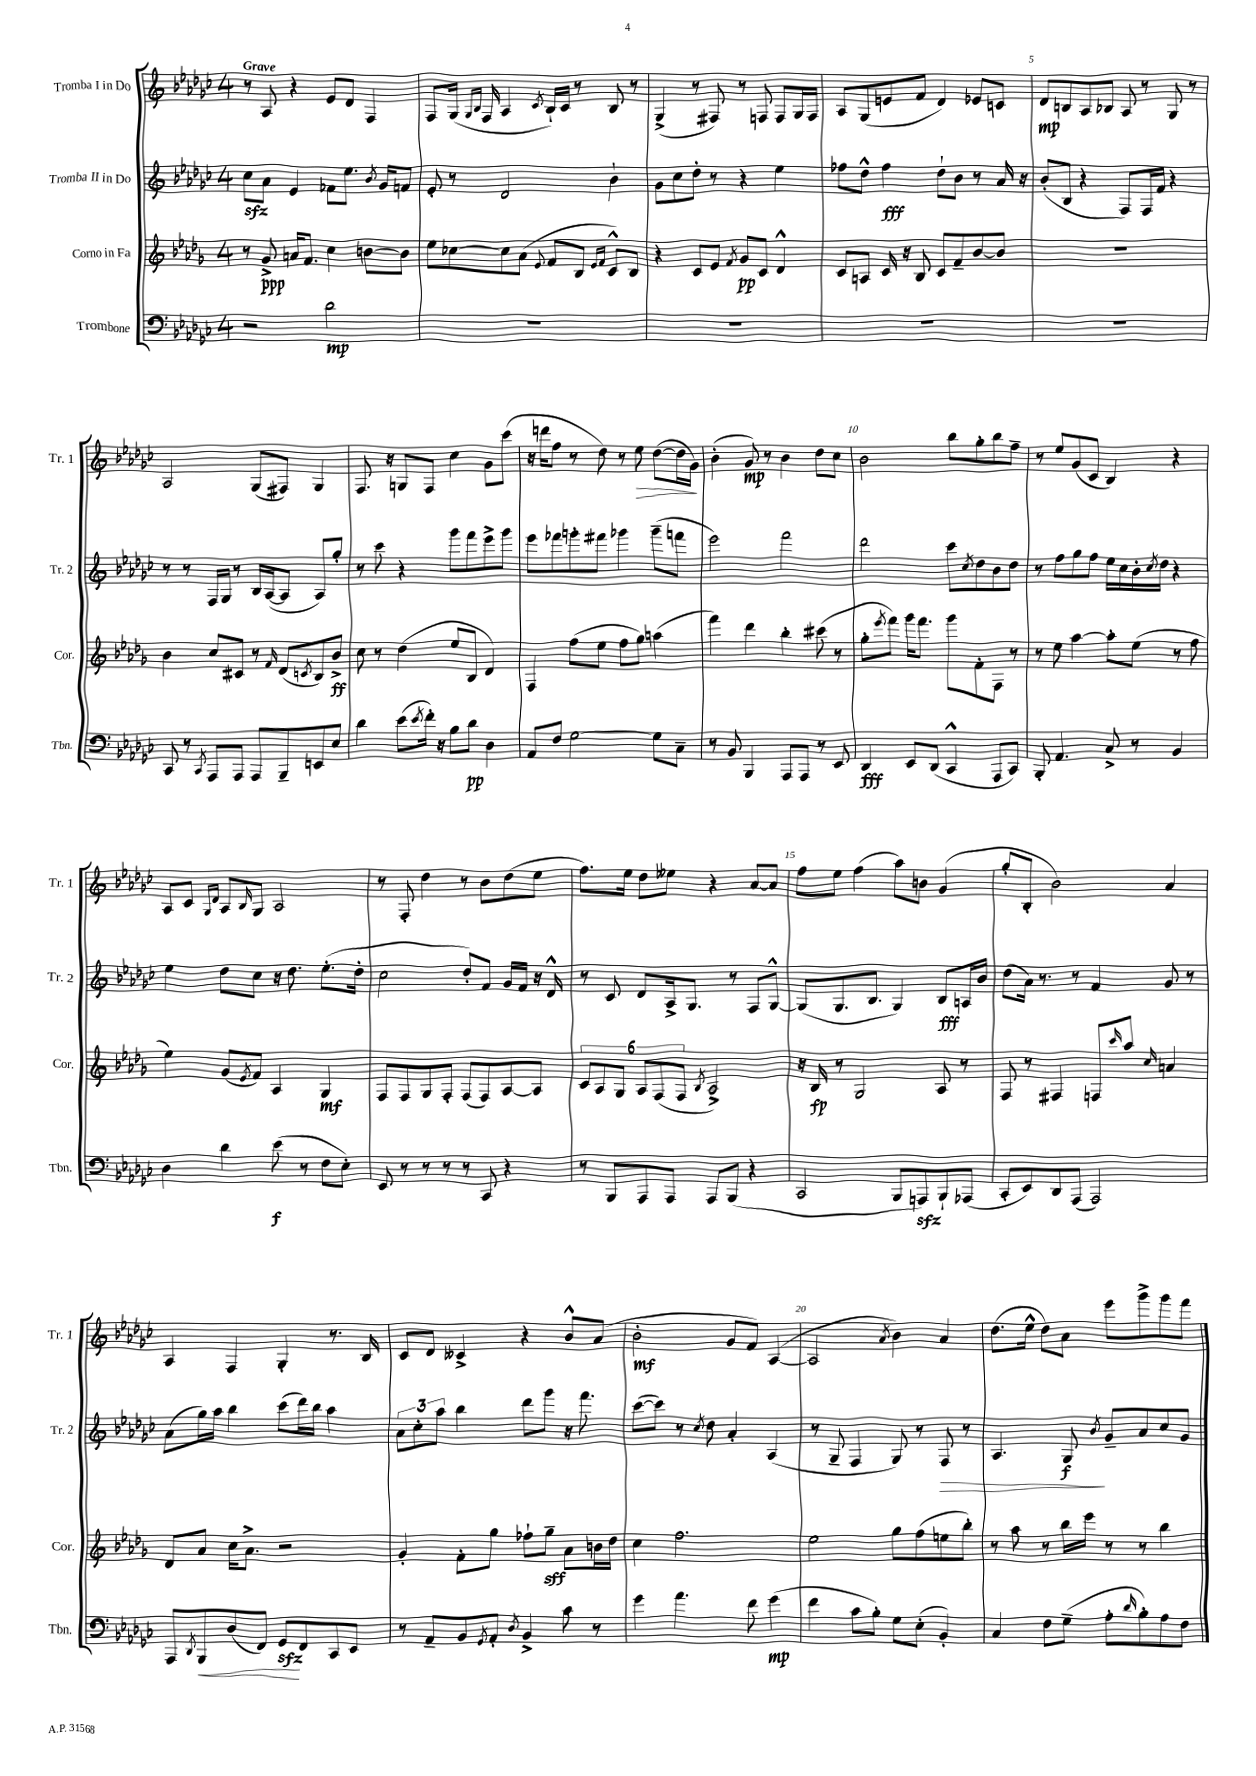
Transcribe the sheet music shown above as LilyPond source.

<<
\new StaffGroup <<
\new Staff = "s0" \with { instrumentName = "Tromba I in Do" shortInstrumentName = "Tr. 1" } {
    \clef treble \key ges \major \once \override Staff.TimeSignature.style = #'single-digit \time 4/4 \tempo "Grave"
    r8 aes8 r4 ees'8 des'8 f4 |
    f8 ges16( \grace { ges16 bes16 } f16 aes4 \acciaccatura { ces'8 } bes16-!) ces'16 r8 bes8 r8 |
    ges4->( r8 fis8) r8 f8 f8 ges16 f16 |
    aes8 ges8( e'8 f'8 des'4) ees'8 c'8 |
    des'8\mp b8 aes8 bes8 aes8 r8 ges8 r8 |
    aes2 ges8( fis8) ges4 |
    f8. r16 g8 f8 ces''4 ges'8 ces'''8( |
    r16 d'''16 f''8 r8 des''8) r8 ees''8\> des''8~( des''16 ges'16\!) |
    bes'4-.( ges'8\mp) r8 bes'4 des''8 ces''8 |
    bes'2 bes''8 ges''8-. bes''8 f''8-- |
    r8 ees''8 ges'8( ces'8 bes4) r4 |
    aes8 ces'8 \grace { ges16 des'16 } aes8 \grace { bes16 } ges8 aes2 |
    r8 f8-. des''4 r8 bes'8 des''8( ees''8 |
    f''8.) ees''16 des''8 eeses''8 r4 aes'8~ aes'8 |
    f''8 ees''8 f''4( aes''8) b'8 ges'4( |
    ges''8-. bes8-. bes'2) aes'4 |
    aes4 f4 ges4-. r8. bes16 |
    ces'8 des'8 ceses'4-> r4 bes'8-^ aes'8( |
    bes'2-.\mf ges'8 f'8) aes4~( |
    aes2 \acciaccatura { aes'8 } bes'4) aes'4 |
    des''8.( ees''16-^ des''8) aes'8 ees'''8 ges'''8-> ges'''8 f'''8 \bar "|." |
}
\new Staff = "s1" \with { instrumentName = "Tromba II in Do" shortInstrumentName = "Tr. 2" } {
    \clef treble \key ges \major \once \override Staff.TimeSignature.style = #'single-digit \time 4/4
    ces''8\sfz aes'8 ees'4 fes'8 ees''8. \acciaccatura { bes'8 } ges'16 f'8 |
    ees'8-. r8 des'2 bes'4-! |
    ges'8 ces''8 des''8-. r8 r4 ees''4 |
    fes''8 des''8-^ fes''4\fff des''8-! bes'8 r8 aes'16 r16 |
    bes'8-.( bes8 r4 f8) f16 f'16 r4 |
    r8 r8 f16 ges16 r8 bes16 aes16~( aes8 aes8) ges''8-. |
    r8 ces'''8 r4 ges'''8 f'''8 ees'''8-> ges'''8 |
    ees'''8 fes'''8 g'''8-. fis'''8 ges'''4 ges'''8--( f'''8 |
    ees'''2) f'''2 |
    des'''2 ces'''8 \acciaccatura { ces''8 } des''8 bes'8 des''8 |
    r8 f''8 ges''8 f''8 ees''16 ces''16 bes'16-. \acciaccatura { ces''8 } des''16 r4 |
    ees''4 des''8 ces''8 r16 des''8. ees''8.-.( des''16-. |
    ces''2 des''8-.) f'8 ges'16 f'16 r16 des'16-^ |
    r8 ces'8 des'8 aes16-> ges8. r8 f8 ges8~-^ |
    ges8( ges8. bes8. ges4) bes8\fff a16 bes'16 |
    des''8( aes'16) r8. r8 f'4 ges'8 r8 |
    aes'8( ges''16) aes''16 bes''4 ces'''8( des'''16) bes''16 aes''4 |
    \tuplet 3/2 { aes'8 ces''8-. aes''8 } bes''4 des'''8 ges'''8 r16 f'''8. |
    ces'''8~( ces'''8) r8 \acciaccatura { ces''8 } des''8 aes'4-. aes4( |
    r8 ges8-- f4 ges8) r8 f8\> r8 |
    aes4. ges8\f\! \acciaccatura { bes'8 } ges'8-- aes'8 ces''8 ges'8 \bar "|." |
}
\new Staff = "s2" \with { instrumentName = "Corno in Fa" shortInstrumentName = "Cor." } {
    \clef treble \key des \major \once \override Staff.TimeSignature.style = #'single-digit \time 4/4
    r8 ges'8->\ppp a'16 f'8. c''4 b'8~ b'8 |
    ees''8 ces''8~ ces''8 aes'8( \appoggiatura { ees'8 } f'8 bes8 \grace { ees'16 f'16 } c'8-^) bes8 |
    r4 c'8 ees'8 \acciaccatura { f'8 } ges'8\pp c'8 des'4-^ |
    c'8 a8 c'16 r16 bes8 c'8 f'8-- bes'8~ bes'8 |
    R1 |
    bes'4 c''8 cis'8 r8 \grace { f'16 } des'8( \acciaccatura { c'8 } bes8) bes'8->\ff |
    c''8 r8 des''4( ees''8 bes8 des'4) |
    f4 f''8( ees''8 f''8 ges''8) a''4( |
    f'''4) des'''4 bes''4-. cis'''8( r8 |
    ges''8-. \acciaccatura { ees'''8 } f'''8) ges'''16 f'''8. ges'''8 f'8-. f8 r8 |
    r8 ees''8 aes''4~ aes''8-. ees''8( r8 f''8 |
    ees''4) ges'8( \acciaccatura { ees'8 } f'8) aes4 ges4\mf |
    f8 f8 ges8 f8-. f8( f8) aes8~ aes8 |
    \tuplet 6/4 { c'8 aes8 ges8 aes8 f8( f8 } \acciaccatura { bes8 } aes2->) |
    r16 bes16\fp r8 ges2 aes8 r8 |
    f8 r8 fis4 f8 \grace { c'''16 } aes''8 \grace { c''16 } a'4 |
    des'8 aes'8 c''16 aes'8.-> r2 |
    ges'4-. f'8-. ges''8 fes''8-! ges''8--\sff aes'8 b'16 des''16 |
    c''4 f''2. |
    ees''2 ges''8 f''8( e''8 bes''8-.) |
    r8 aes''8 r8 bes''16 ees'''16 r8 r8 bes''4 \bar "|." |
}
\new Staff = "s3" \with { instrumentName = "Trombone" shortInstrumentName = "Tbn." } {
    \clef bass \key ges \major \once \override Staff.TimeSignature.style = #'single-digit \time 4/4
    r2 des'2\mp |
    R1 |
    R1 |
    R1 |
    R1 |
    ces,8 r8 \acciaccatura { ces,8 } aes,,8 aes,,8 aes,,8 bes,,8-- e,8 ees8 |
    des'4 ees'8( \acciaccatura { ees'8 } f'16-.) r16 bes8 des'8\pp des4 |
    aes,8 f8 ges2~ ges8 ces8-- |
    r8 bes,8 bes,,4 aes,,8 aes,,8 r8 ees,8 |
    des,4\fff ees,8 des,8( ces,4-^ aes,,8 ces,8) |
    bes,,8-. aes,4. ces8-> r8 bes,4 |
    des4 des'4 ees'8\f( r8 f8 ees8-.) |
    ees,8 r8 r8 r8 r8 ces,8 r4 |
    r8 bes,,8 aes,,8 aes,,8 aes,,8 bes,,8( r4 |
    ces,2 bes,,8 a,,8\sfz) bes,,8-! aes,,8( |
    ces,8-. ees,8) des,8 aes,,8( aes,,2) |
    aes,,8 \acciaccatura { des,8 } bes,,8\< des8( f,8) ges,8\sfz\! f,8 ces,8 ees,8 |
    r8 aes,8-- bes,8 \acciaccatura { ges,8 } aes,8-. \acciaccatura { des8 } bes,4-> ces'8 r8 |
    ges'4 aes'4. f'8 ges'4\mp( |
    f'4 ces'8 bes8-.) ges8 ees8-.( bes,4-.) |
    ces4 f8 ges8--( aes8-. \grace { des'16 } bes8-.) aes8 f8 \bar "|." |
}
>>
>>
\layout { \context { \Score \override BarNumber.break-visibility = ##(#f #t #t) barNumberVisibility = #(every-nth-bar-number-visible 5) } }
